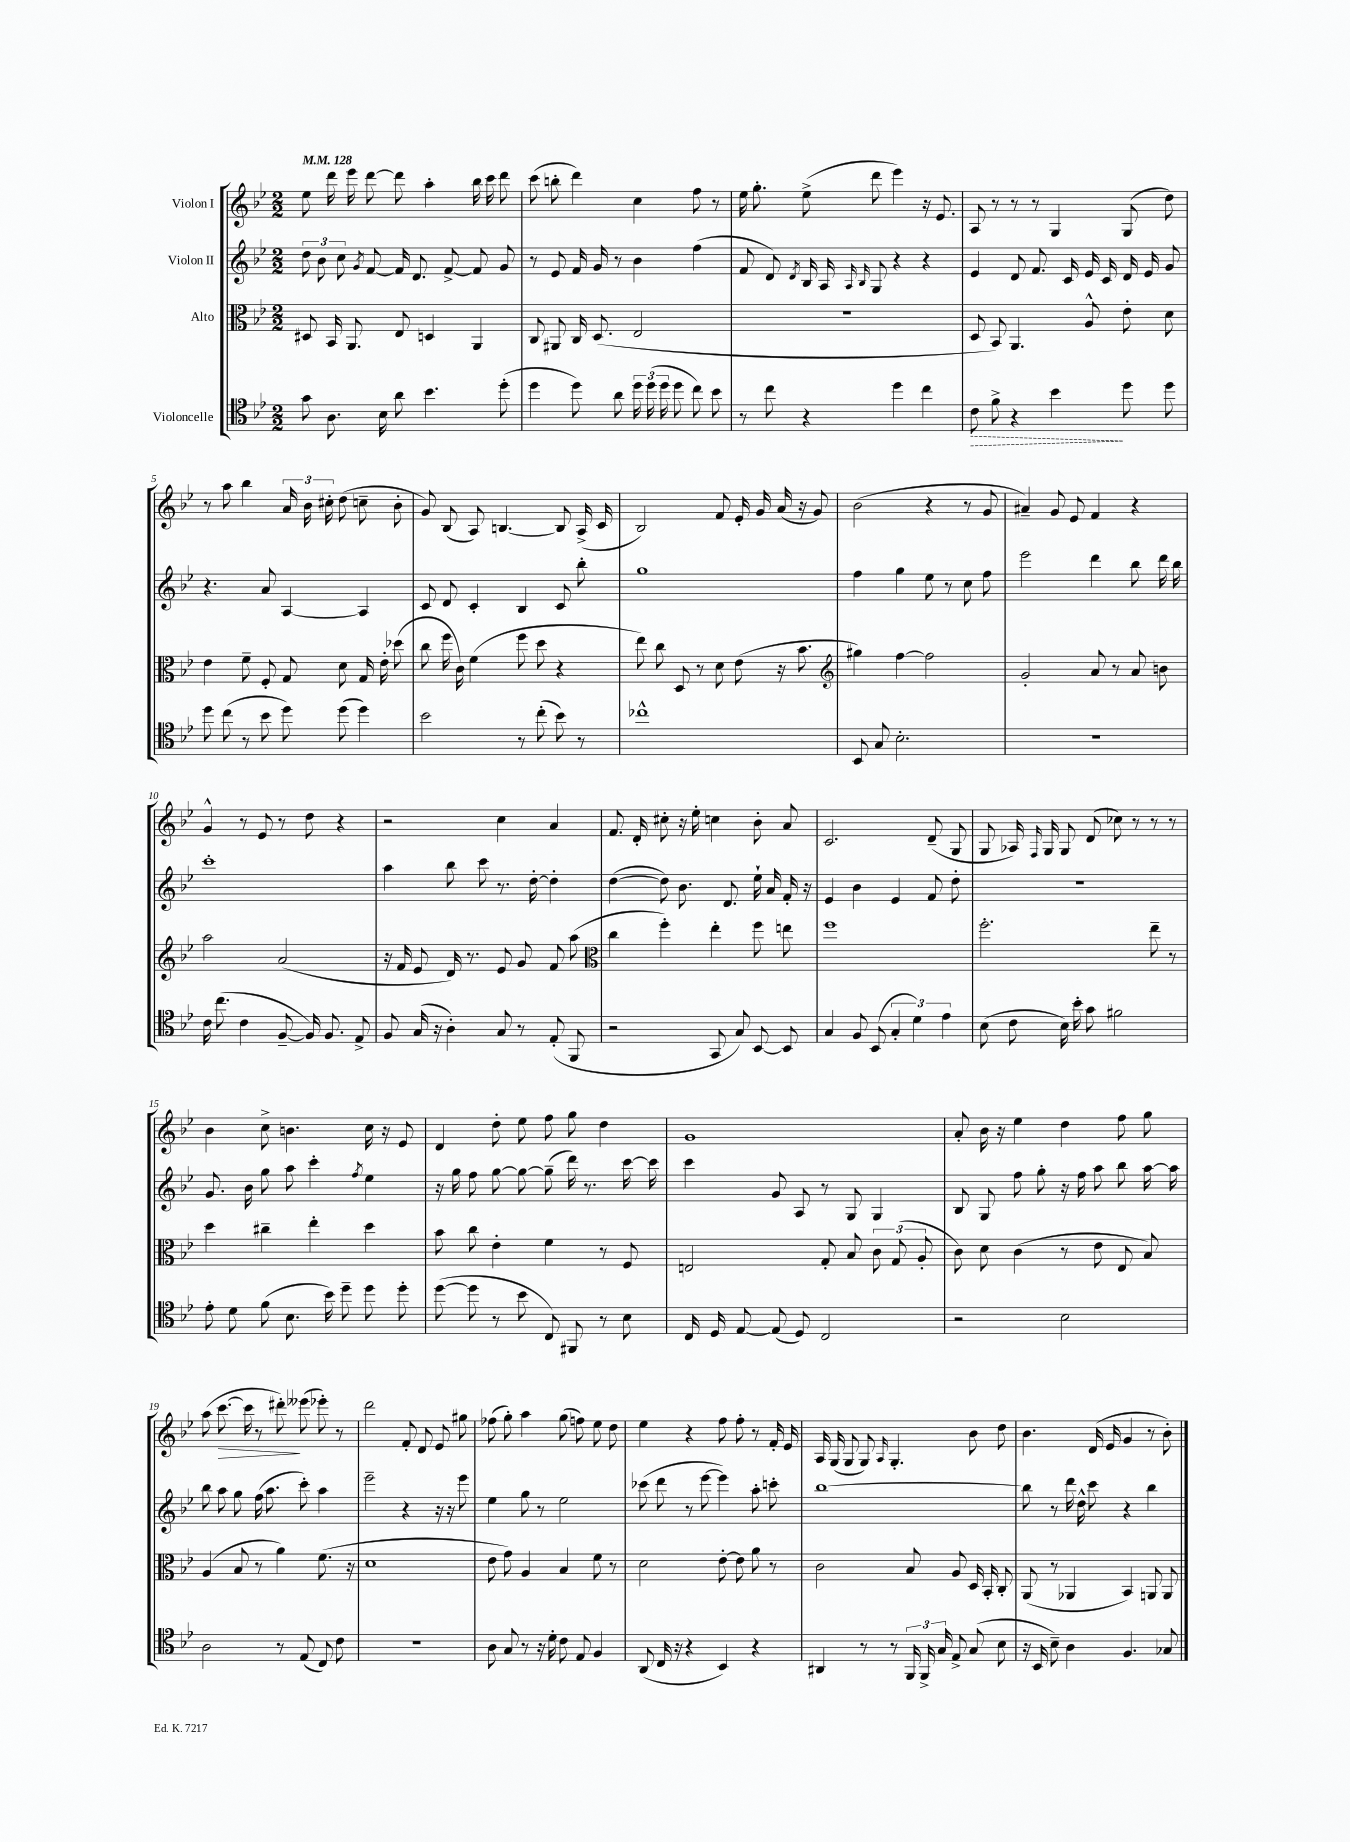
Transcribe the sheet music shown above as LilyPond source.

<<
\new StaffGroup <<
\new Staff = "s0" \with { instrumentName = "Violon I" } {
    \clef treble \key bes \major \numericTimeSignature \time 2/2 \tempo 4 = 128
    \autoBeamOff ees''8 d'''16 ees'''16 d'''8~ d'''8 a''4-. bes''16 c'''16 d'''8 |
    c'''8( b''8-. d'''4) c''4 f''8 r8 |
    ees''16 g''8.-. ees''8->( d'''8 ees'''4) r16 ees'8. |
    a8 r8 r8 r8 g4 g8( d''8) |
    r8 a''8 bes''4 \tuplet 3/2 { a'16 bes'16 cis''16-. } d''8( c''8-- bes'8-. |
    g'8) bes8( a8) b4.~ b8 a16->( c'16 |
    bes2) f'8 ees'16-. g'16 a'16( r16 g'8) |
    bes'2( r4 r8 g'8 |
    ais'4--) g'8 ees'8 f'4 r4 |
    g'4-^ r8 ees'8 r8 d''8 r4 |
    r2 c''4 a'4 |
    f'8. d'16-. cis''8-. r16 ees''16-. c''4 bes'8-. a'8 |
    c'2. d'8--( g8 |
    g8 aes16) \grace { f16 } g16 g8 d'8( ces''8) r8 r8 r8 |
    bes'4 c''8-> b'4. c''16 r16 ees'8 |
    d'4 d''8-. ees''8 f''8 g''8 d''4 |
    g'1 |
    a'8-. bes'16 r16 ees''4 d''4 f''8 g''8 |
    a''8( c'''8.~\> c'''16 r8 dis'''8-.\!) eeses'''8( ees'''8-.) r8 |
    d'''2 f'8-. d'8 ees'8 gis''8 |
    fes''8( g''8-.) a''4 g''8( f''8) ees''8 d''8 |
    ees''4 r4 f''8 f''8-. r8 f'16-. ees'16 |
    a16 g16( g8 g8) \grace { a16 } g4.-. bes'8 d''8 |
    bes'4. d'16( ees'16 g'4 r8 bes'8-.) \bar "|." |
}
\new Staff = "s1" \with { instrumentName = "Violon II" } {
    \clef treble \key bes \major \numericTimeSignature \time 2/2
    \autoBeamOff \tuplet 3/2 { d''8 bes'8 c''8 } \acciaccatura { g'8 } f'8~ f'16 d'8. f'8~-> f'8 g'8 |
    r8 ees'8 f'16 g'16 r8 bes'4 f''4( |
    f'8 d'8) \acciaccatura { d'8 } bes16 a16 \grace { a16 bes16 } g8 r4 r4 |
    ees'4 d'8 f'8. c'16 ees'16 c'16 d'16 ees'16 g'8 |
    r4. a'8 a4~ a4 |
    c'8 d'8 c'4-. bes4 c'8 bes''8-. |
    g''1 |
    f''4 g''4 ees''8 r8 c''8 f''8 |
    ees'''2 d'''4 bes''8 d'''16 bes''16 |
    c'''1-. |
    a''4 bes''8 c'''8 r8. d''16~-. d''4-. |
    d''4~( d''8) bes'8. d'8. ees''16-! a'16 f'16-. r16 |
    ees'4 bes'4 ees'4 f'8 d''8-. |
    r1 |
    g'8. bes'16 g''8 a''8 c'''4-. \acciaccatura { f''8 } ees''4 |
    r16 g''16 f''8 g''8~ g''8~ g''8--( d'''16) r8. c'''16~ c'''16 |
    c'''4 g'8 a8 r8 g8 g4 |
    bes8 g8 f''8 g''8-. r16 f''16 a''8 bes''8 a''16~ a''16 |
    bes''8 a''8 g''8 f''16( a''8. c'''8-.) a''4 |
    ees'''2-- r4 r16 r16 ees'''8 |
    ees''4 g''8 r8 ees''2 |
    ces'''8( d'''8 r8 ees'''8~ ees'''4) a''8-. c'''8-. |
    bes''1~ |
    bes''8 r8 d'''16 d''16-^ c'''8 r4 bes''4 \bar "|." |
}
\new Staff = "s2" \with { instrumentName = "Alto" } {
    \clef alto \key bes \major \numericTimeSignature \time 2/2
    \autoBeamOff dis8 bes,16 a,8. ees8 d4 a,4 |
    c8 ais,8 c16 d8.( ees2 |
    R1 |
    d8 bes,8) a,4. a8-^ ees'8-. d'8 |
    ees'4 f'8-- f8-. g8 d'8 g16 ees'16-. des''8( |
    c''8 f''16 c'16) f'4( f''8 d''8 r4 |
    ees''8) c''8 d8 r8 d'8 ees'8( r16 bes'8. |
    \clef treble gis''4) f''4~ f''2 |
    g'2-. a'8 r8 a'8 b'8 |
    a''2 a'2( |
    r16 f'16 ees'8 d'16) r8. ees'8 g'8 f'8 a''8( |
    \clef alto c''4 f''4-.) ees''4-. f''8 e''8 |
    f''1 |
    f''2.-. ees''8-- r8 |
    d''4 cis''4-- ees''4-. d''4 |
    bes'8 c''8 ees'4-. f'4 r8 f8 |
    e2 g8-. bes8 \tuplet 3/2 { c'8 g8( a8-. } |
    c'8) d'8 c'4( r8 ees'8 ees8 bes8) |
    a4( bes8 r8 a'4) f'8.( r16 |
    d'1 |
    ees'8 g'8) a4 bes4 f'8 r8 |
    d'2 ees'8~-. ees'8 a'8 r8 |
    c'2 bes8 a8 d16 bes,16-. c8-. |
    a,8( r8 aes,4 bes,4) a,8 a,8 \bar "|." |
}
\new Staff = "s3" \with { instrumentName = "Violoncelle" } {
    \clef tenor \key bes \major \numericTimeSignature \time 2/2
    \autoBeamOff g'8 a8. bes16 a'8 bes'4. d''8-.( |
    d''4 d''8) a'8 \tuplet 3/2 { d''16 d''16( d''16 } d''8 c''8) bes'8 |
    r8 c''8 r4 d''4 c''4 |
    \once \override Hairpin.style = #'dashed-line c'8\> f'8-> r4 bes'4\! d''8 d''8 |
    d''8 c''8( r8 bes'8 d''8) d''8( d''4) |
    bes'2 r8 c''8-.( bes'8) r8 |
    ces''1-^ |
    bes,8 g8 bes2.-. |
    r1 |
    c'16 c''8.( c'4 f8~-- f16) f8. ees8-> |
    f8 g16( r16 a4-.) g8 r8 ees8-.( f,8 |
    r2 g,8 g8) bes,8~ bes,8 |
    g4 f8 bes,8( \tuplet 3/2 { g4-. d'4) ees'4 } |
    bes8( c'8 bes16) bes'16-. g'8 fis'2 |
    ees'8-. d'8 f'8( bes8. bes'16) d''8-- d''8 d''8-. |
    d''8~( d''8 r8 bes'8 c8) fis,8 r8 bes8 |
    c16 d16 ees8~ ees8( d8) c2 |
    r2 bes2 |
    a2 r8 ees8( c8) c'8 |
    R1 |
    a8 g8 r8 r16 d'16-. c'8 ees8 f4 |
    a,8( c16 r16 r4 bes,4) r4 |
    ais,4 r8 r8 \tuplet 3/2 { f,16 f,16-> g16 } ees8-> g8( bes8 |
    r16 bes,16 bes8--) a4 f4. ges8 \bar "|." |
}
>>
>>
